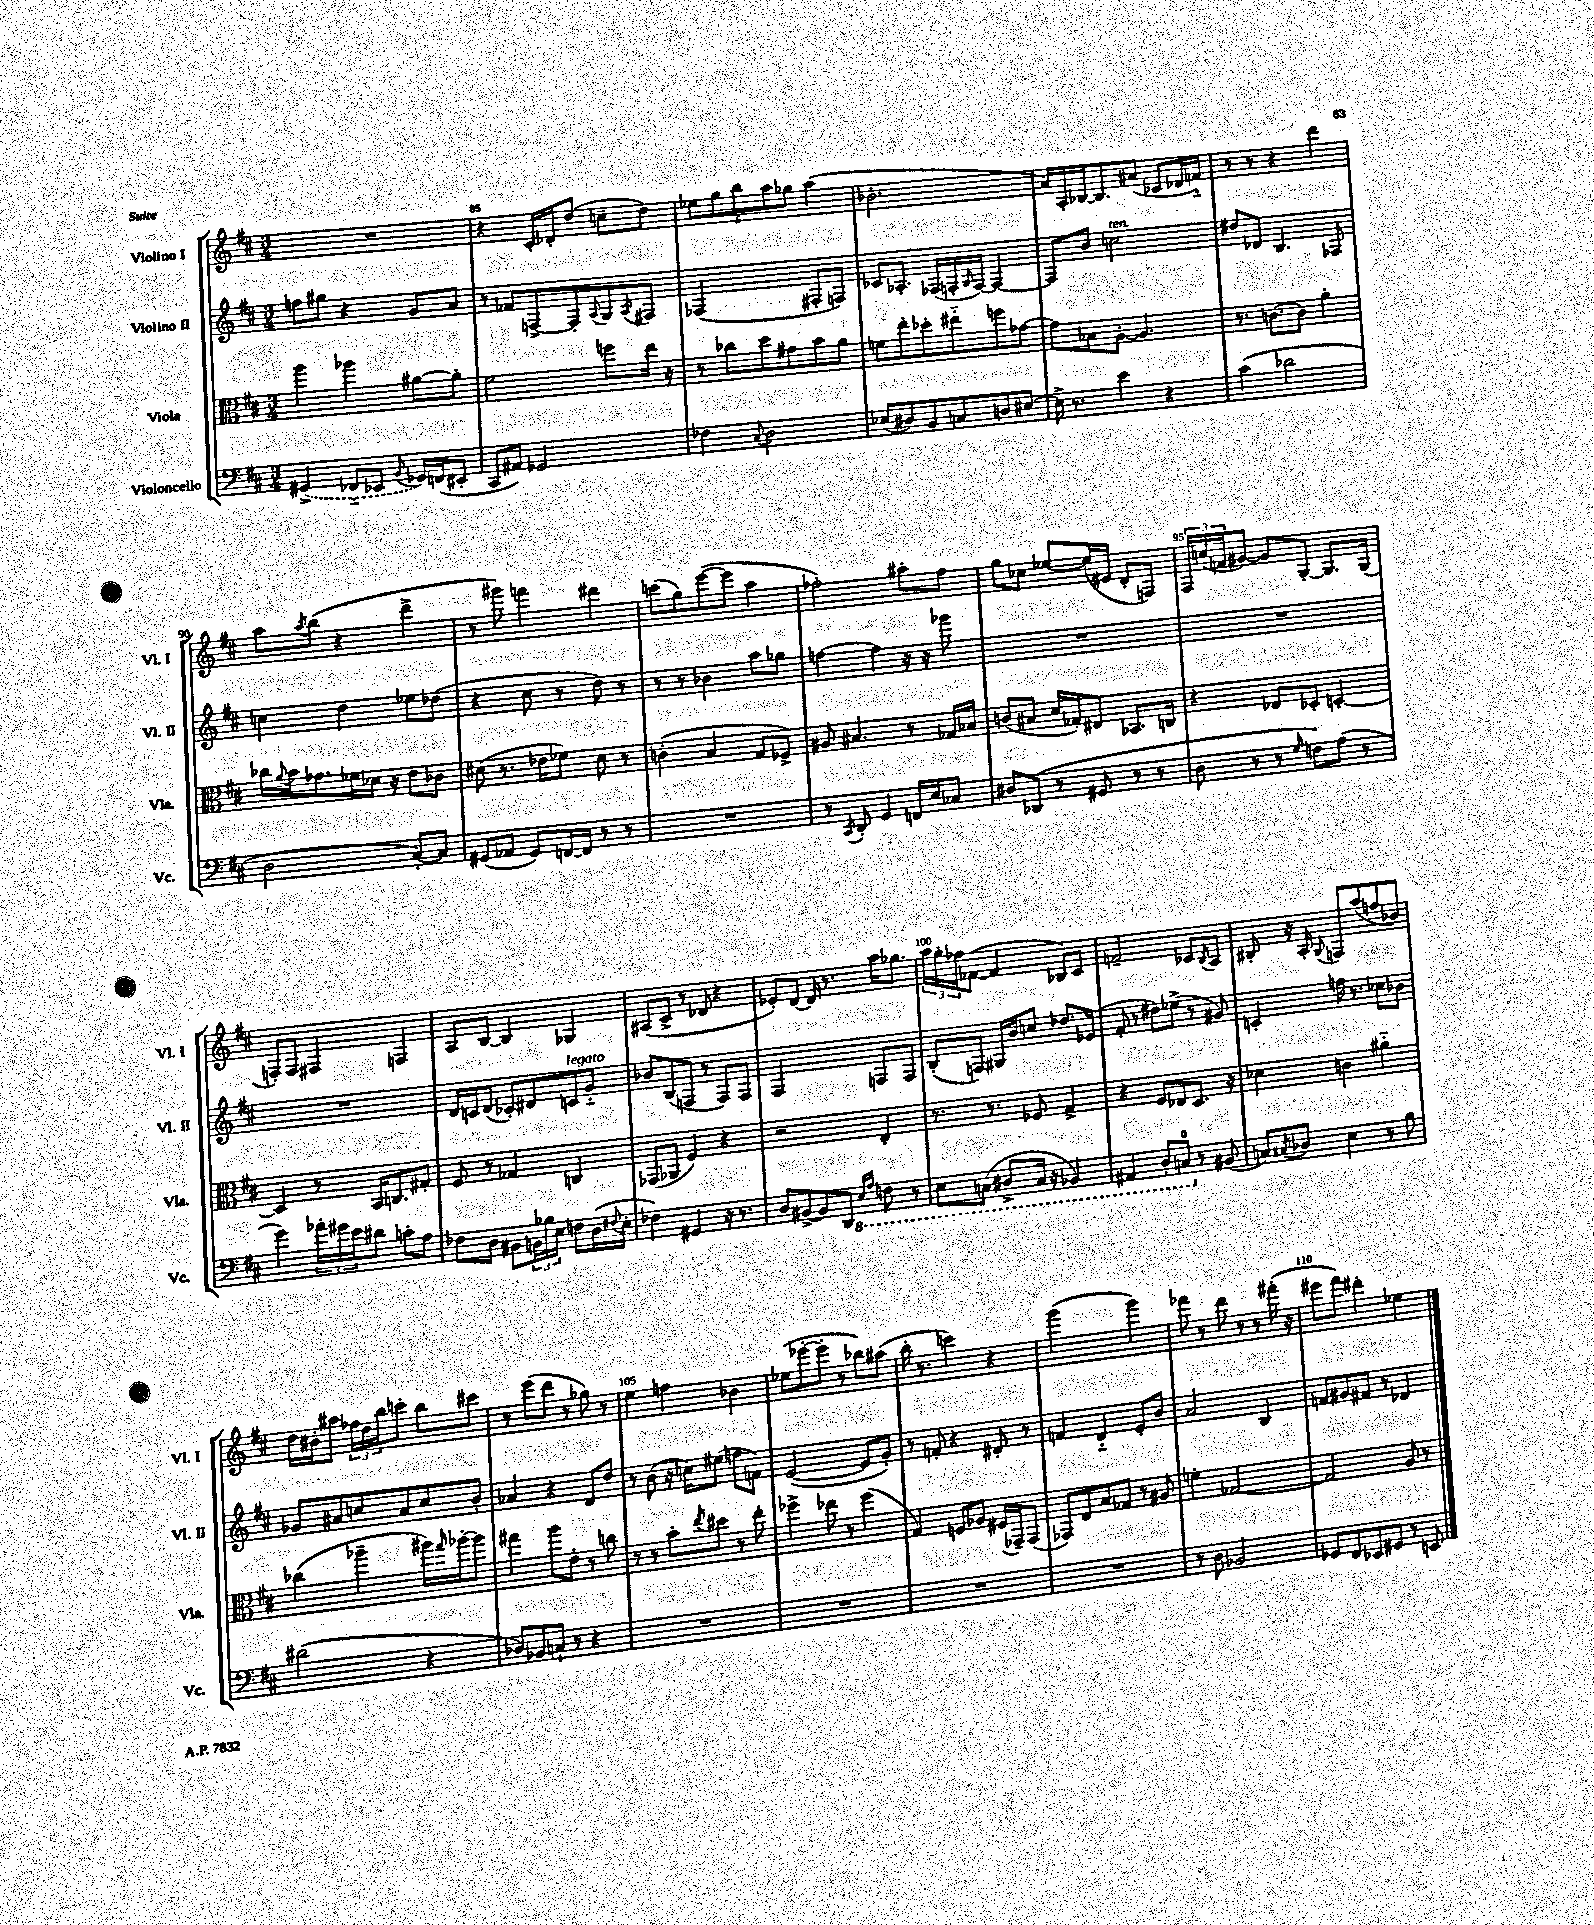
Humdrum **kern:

**kern	**kern	**kern	**kern
*staff4	*staff3	*staff2	*staff1
*clefF4	*clefC3	*clefG2	*clefG2
*k[f#c#]	*k[f#c#]	*k[f#c#]	*k[f#c#]
*M3/4	*M3/4	*M3/4	*M3/4
(4GG#^	4aa	8ff	2.r
.	.	8gg#	.
8FF-'~	4aa-	4r	.
8EE-	.	.	.
8qqBB	.	.	.
16GG-)	[8a#	8g	.
(16FF	.	.	.
8EE#'	8a#']	8a	.
=	=	=	=
8CC#	2f#	8r	4r
8AA#)	.	8f-	.
2GG-	.	[8F^	16c#'
.	.	.	16d-'
.	.	8F']	(8dd
.	.	8qqA	.
.	8ff	8G	8cc~
.	.	8qA	.
.	16ee	8F#	8dd)
.	16r	.	.
=	=	=	=
4F-	8r	(2F-	10ee-
.	.	.	10gg
.	8cc-	.	.
.	.	.	10bb
8qqC#	.	.	.
2D	8dd	.	.
.	.	.	10aa
.	8g#	.	.
.	.	.	10gg-
.	8b	8F#'	(4aa
.	8a	8F)	.
=	=	=	=
(8E-	8f	8c-	2.b-'
8D#)	8ee'	8.A-'	.
8BB	8dd-'	.	.
.	.	(16F-	.
8C	8ee#'~	16F'	.
.	.	16qqG	.
.	.	[16F)	.
8D	8ff	4F_	.
[8E#	[8g-	.	.
=	=	=	=
16E#^]	8g-]	8F]	16a)
8.r	.	.	16A'
.	8B-	8b	[16B-
.	.	.	8.B-]
4e	[8A'	2cc	.
.	4.A]	.	(8a#
4r	.	.	8c-
.	.	.	16d-
.	.	.	16f'~)
=	=	=	=
(4c#	8.r	8dd#	8r
.	.	8d-	8r
.	[8.c	.	.
2d-	.	4.B	4r
.	8c]	.	.
.	4a'	.	4ddd
.	.	8F-	.
=	=	=	=
2D	16cc-	4cc	8aa
.	8qqa	.	.
.	16b	.	.
.	.	.	8qaa
.	8.g-	.	(8bb
.	.	4dd	4r
.	16f-	.	.
.	16d-	.	.
.	16r	.	.
[8C#')	8e	8ee-	4ddd^
8C#]	8c-	(8dd-	.
=	=	=	=
(8GG#	(8d#	4r	8r
8AA-	8.r	.	8ggg#)
8GG#)	.	8cc#	4fff
.	16e-	.	.
[16FF	8f-)	8r	.
16FF]	.	.	.
8r	8d#	8dd)	4ddd#
8r	8r	8r	.
=	=	=	=
2.r	(4c'	8r	(8ccc
.	.	8r	8gg)
.	4B	4b-	([8eee
.	.	.	8eee]
.	8G	8aa	4aa
.	8F-^)	8gg-	.
=	=	=	=
8r	8A#	[4ff	2ff-')
8qCC#	.	.	.
8DD'	4.B#	.	.
4GG	.	4ff]	.
16FF	8r	16r	8aa#'
16E	.	16r	.
8C-	16G-	8ggg-	8ff-
.	16B-	.	.
=	=	=	=
8D#	(8c	2.r	8gg
(8DD-	8B#	.	8cc-
8r	16d	.	[8ee-
.	16G-')	.	.
8GG#	8E#	.	(16ee-]
.	.	.	16e#
8r	8.BB-	.	8d'
8r	.	.	8F)
.	16C	.	.
=	=	=	=
8D	4r	2.r	24F#
.	.	.	(24cc
.	.	.	24f
8r	.	.	[8g#)
8r	8E-	.	8g#]
16qqG	.	.	.
8F)	8D-'	.	[8G'
(8A	[4D'	.	8.G]
8r	.	.	.
.	.	.	(16G
=	=	=	=
4g)	4D]	2.r	8F')
.	.	.	8F
24a-'	8r	.	4F#
24g#	.	.	.
24e	.	.	.
8d#	16BB	.	.
.	8.C	.	.
8c'	.	.	4F
8A	8G#'	.	.
=	=	=	=
8F-	8F#	16d	8A
.	.	16c	.
8D	8r	(8d	[8B
8BB#	4G-	8c-')	4B]
24BB	.	8d#	.
24B-	.	.	.
24E	.	.	.
8F	4C	8c	4G-
(16D	.	8g'~	.
8qqF#	.	.	.
16E'	.	.	.
=	=	=	=
4F-)	(8GG-	8b-	(8A#
.	8AA-	(8B	8c#^
4GG#	4F#)	8F	8r
.	.	8r	8d-
16r	4r	8F)	4r
8.r	.	.	.
.	.	8F	.
=	=	=	=
8D	2r	2F#	8e-')
[8BB#^	.	.	[8d
8BB#]	.	.	16d]
.	.	.	8.r
8DD	.	.	.
16qqEE	.	.	.
16qqAA	.	.	.
8FF	4E'	8F	16aa
.	.	.	8.gg-
8r	.	8F	.
=	=	=	=
8EE	8.r	(8B'	24aa
.	.	.	24gg'
.	.	.	24ff-
(8CC	.	8F)	([8f-
.	8.r	.	.
8DD#^	.	16G#	4f-]
.	.	16b	.
16CC	8F-	8cc	.
16r	.	.	.
4BBB-)	4G^	8.dd-	8B-)
.	.	.	8c#
.	.	(16e-	.
=	=	=	=
4AAA#	4r	8f#'	2f~
.	.	8r	.
8DD'	8F#	8dd#)	.
8CC	8E-	(8ee-^	.
8r	8.D	8r	8c-
.	.	.	8qB
(8BB#	.	8g#)	8A
.	16r	.	.
=	=	=	=
8C)	4d-	4c'	8B#'
8qC#	.	.	.
8D-	.	.	16r
.	.	.	16A'
.	.	.	8qqG
4E	4c	16ff	8F
.	.	8.r	.
.	.	.	(8aa
8r	4a#'~	8cc-	8ff
8B	.	8b-	8b-)
=	=	=	=
(2d#	(4cc-	8g-	16dd
.	.	.	16b#'
.	.	8a#	8aa#
.	4aa-~	8cc	24ff-
.	.	.	24dd
.	.	.	24bb
.	.	8a#	8ccc'
4r	16aa#)	8cc	8bb
.	16qqgg	.	.
.	[16aa-'	.	.
.	8aa-]	8b'	8ccc#
=	=	=	=
8D-)	4gg#	4a-	8r
8BB-	.	.	(8eee
8C`	8aa	4r	8ddd
8r	8e'	.	8r
4r	8r	8d	8gg-)
.	8cc	8dd	8r
=	=	=	=
2.r	8r	8r	4ee
.	8r	(8b	.
.	8b'	16r	4ff
.	.	16cc)	.
.	8qee	.	.
.	8dd#	(8ee#	.
.	8r	8ff	4b-
.	8ee'	8f)	.
=	=	=	=
2.r	4ff-^	([2e	(8ee-
.	.	.	[8eee-'
.	8ee-	.	8eee-']
.	8r	.	8r
.	(4ff-	8e]	8bb-)
.	.	8g')	(8aa#
=	=	=	=
2.r	4G)	8r	16bb'
.	.	.	8.r
.	.	8f'	.
.	8F	4r	4ccc)
.	8A-	.	.
.	(16F#	8d#'	4r
.	16GG-~)	.	.
.	(8GG-	8r	.
=	=	=	=
2.r	8GG-)	4f	(2ggg
.	8E	.	.
.	8B	4d'~	.
.	8G-	.	.
.	8r	8e'	4ggg)
.	8A#	8b	.
=	=	=	=
8r	4f'	2a	8fff-
8D	.	.	8r
2BB-	[2G-	.	8ddd
.	.	.	8r
.	.	4B	8r
.	.	.	(16fff#'
.	.	.	16r
=	=	=	=
8GG-	2G-]	8f	8eee#
8FF#	.	8g#	8fff#)
8EE-	.	8f#	4ddd#'
8GG#	.	8r	.
8r	8A	4d-	4ee-
8EE	8r	.	.
==	==	==	==
*-	*-	*-	*-
